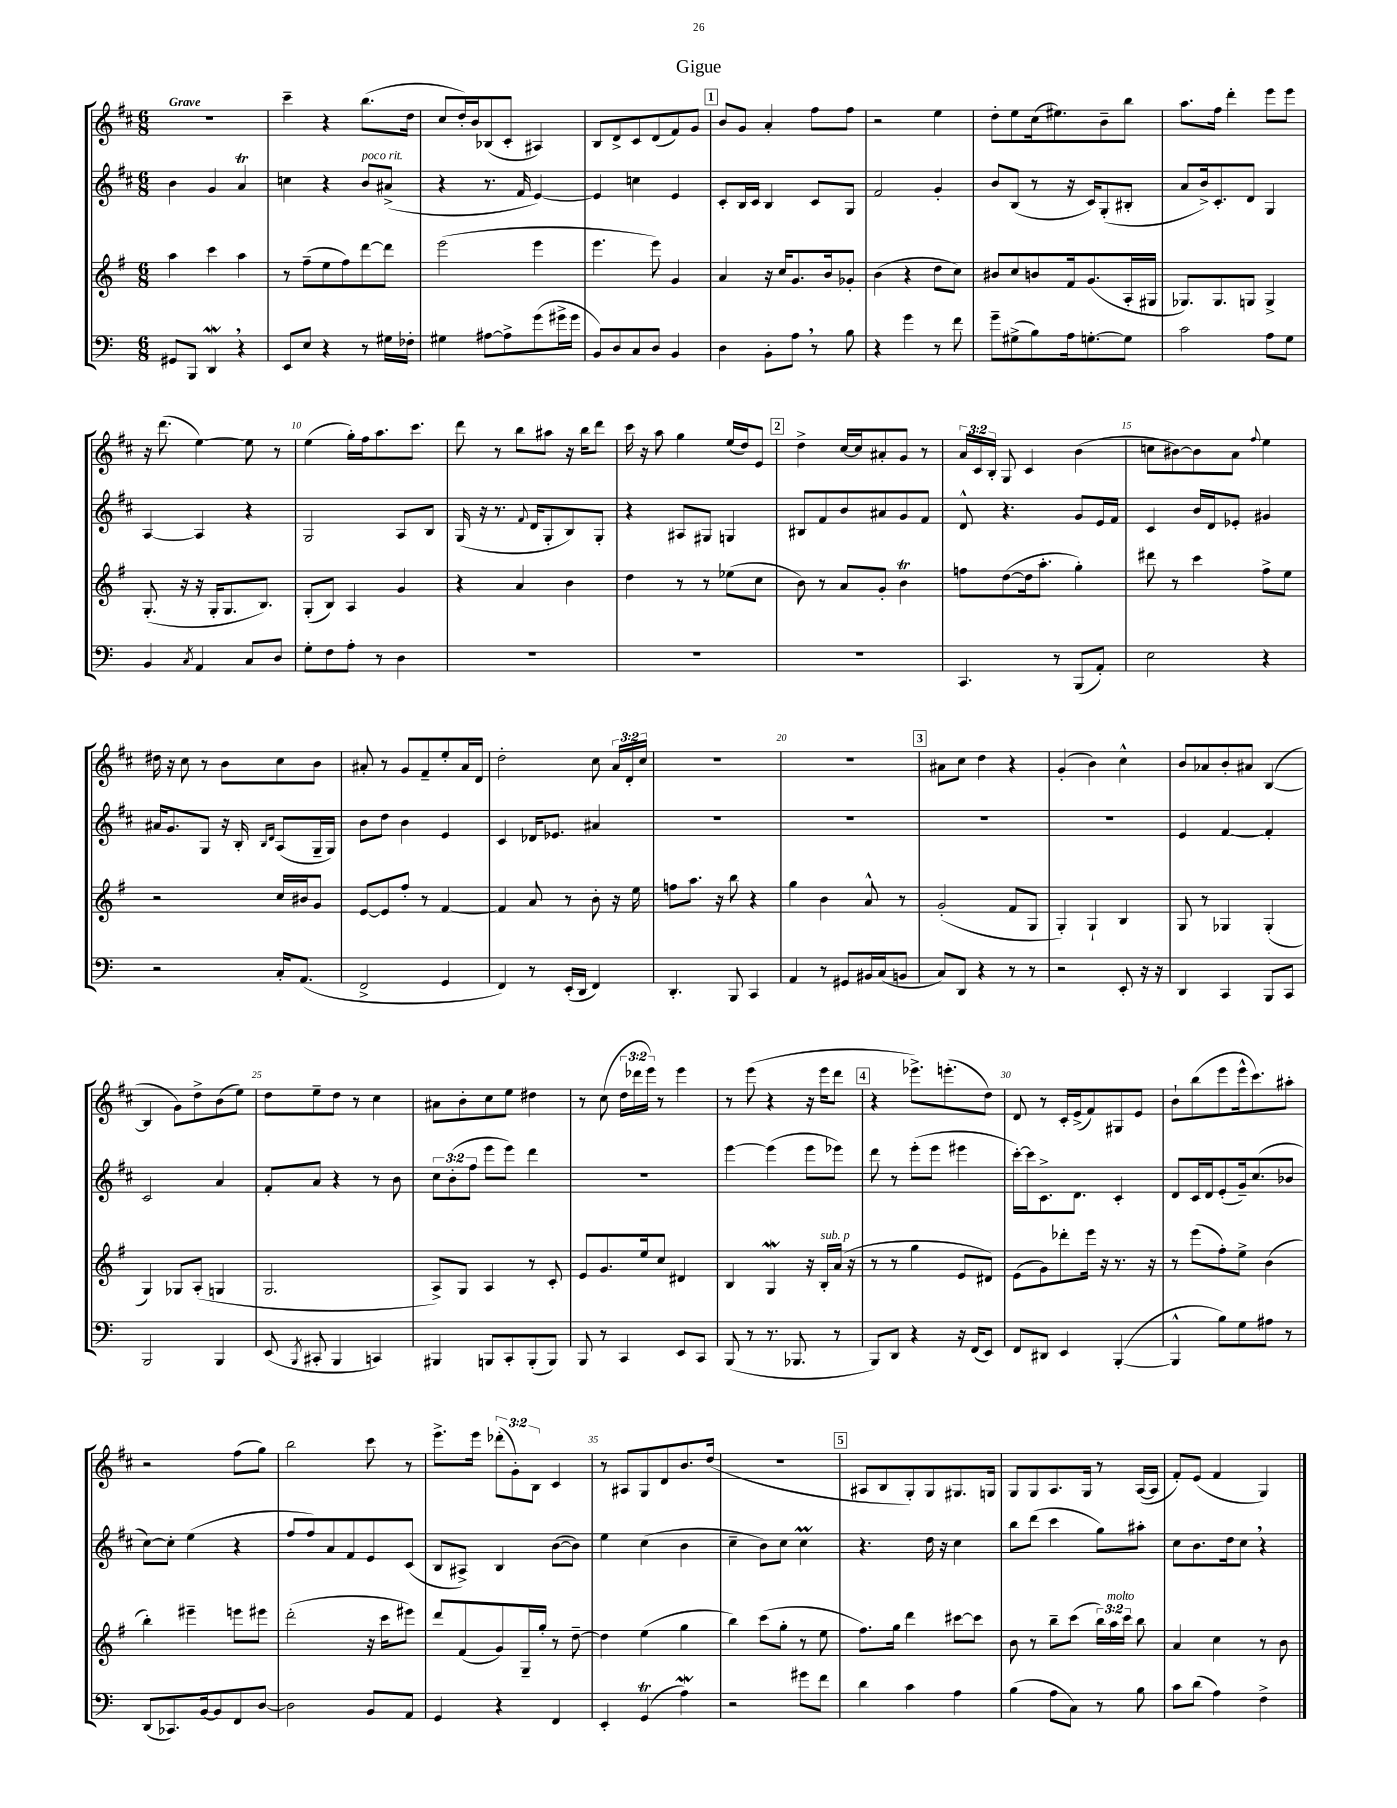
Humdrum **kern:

**kern	**kern	**kern	**kern
*staff4	*staff3	*staff2	*staff1
*clefF4	*clefG2	*clefG2	*clefG2
*k[]	*k[f#]	*k[f#c#]	*k[f#c#]
*M6/8	*M6/8	*M6/8	*M6/8
8GG#	4aa	4b	2.r
8BBB	.	.	.
4DD	4ccc	4g	.
4r	4aa	4a	.
=	=	=	=
8EE	8r	4cc	4ccc#~
8E	(8ff#~	.	.
4r	8ee	4r	4r
.	8ff#)	.	.
8r	[8ddd	8b	(8.bb
16G#	8ddd]	(8a#^	.
16F-'	.	.	16dd
=	=	=	=
4G#	(2eee	4r	8cc#
.	.	.	16dd')
.	.	.	16b
[8A#	.	8.r	(8B-
8A#^]	.	.	8c#'
.	.	16f#	.
(8g	4eee	[4e)	4A#)
16g#^	.	.	.
16g#	.	.	.
=	=	=	=
8BB)	4.eee	4e]	8B
8D	.	.	8d^
8C	.	4cc	8c#
8D	8eee)	.	(8d
4BB	4g	4e	8f#)
.	.	.	8g
=	=	=	=
4D	4a	8c#'	8b
.	.	16B	8g
.	.	16c#	.
8BB'	16r	4B	4a'
.	16cc	.	.
8A	8.g	.	.
8r	.	8c#	8ff#
.	16b	.	.
8B	8g-'	8G	8ff#
=	=	=	=
4r	(4b	2f#	2r
4g	4r	.	.
8r	8dd	4g'	4ee
8f	8cc)	.	.
=	=	=	=
8g~	8b#	8b	8dd'
(8G#^	8cc	(8B	8ee
8B)	8b	8r	(16cc#
.	.	.	8.ee#)
16A	16f#	16r	.
[8.G'	(8.g	16c#)	.
.	.	(8G'	8b~
8G]	16A'	8B#'	8bb
.	16G#	.	.
=	=	=	=
2c	8.G-)	8a	8.aa
.	.	16b^)	.
.	8.G-	8.c#'	16ff#
.	.	.	4ddd'
.	8G	8d	.
8A	4G^	4G	8eee
8G	.	.	8eee
=	=	=	=
4BB	(8.G'	[4A	16r
.	.	.	(8.ddd
.	16r	.	.
8qC	.	.	.
4AA	16r	4A]	[4ee)
.	16G'	.	.
.	8.G	.	.
8C	.	4r	8ee]
.	8.B)	.	.
8D	.	.	8r
=	=	=	=
8G'	(8G'	2G	(4ee
8F	8B)	.	.
8A'	4A	.	16gg')
.	.	.	16ff#
8r	.	.	8.aa
4D	4g	8A	.
.	.	.	8.ccc#
.	.	8B	.
=	=	=	=
2.r	4r	(16G	8ddd
.	.	16r	.
.	.	8.r	8r
.	4a	.	8bb
.	.	8qqf#	.
.	.	16d	.
.	.	8G'	8aa#
.	4b	8B)	16r
.	.	.	16bb
.	.	8G'	8ddd
=	=	=	=
2.r	4dd	4r	16ccc#
.	.	.	16r
.	.	.	8aa
.	8r	8A#	4gg
.	8r	8G#	.
.	(8ee-	4G	(16ee
.	.	.	16dd)
.	8cc	.	8e
=	=	=	=
2.r	8b)	8B#	4dd^
.	8r	8f#	.
.	8a	8b	[16cc#
.	.	.	16cc#]
.	8g'	8a#	8a#'
.	4b	8g	8g
.	.	8f#	8r
=	=	=	=
4.CC	8ff	8d^^	24a
.	.	.	24c#
.	.	.	24B'
.	([8dd	4.r	8G
.	16dd]	.	4c#
.	8.aa'	.	.
8r	.	.	.
(8BBB	4gg')	8g	(4b
8AA')	.	16e	.
.	.	16f#	.
=	=	=	=
2E	8ddd#	4c#	8cc
.	8r	.	[8b#)
.	4ccc	16b	8b#]
.	.	16d	.
.	.	8e-'	8a
.	.	.	8qqff#
4r	8ff#^	4g#	4ee
.	8ee	.	.
=	=	=	=
2r	2r	16a#	16dd#
.	.	8.g	16r
.	.	.	8cc#
.	.	8G	8r
.	.	16r	8b
.	.	16B'	.
.	.	16qqB	.
.	.	16qqd	.
16C'	16cc	(8A	8cc#
(8.AA	16b#	.	.
.	8g	16G~	8b
.	.	16G)	.
=	=	=	=
2FF^	[8e	8b	8a#'
.	8e]	8dd	8r
.	8ff#'	4b	8g
.	8r	.	8f#~
4GG	[4f#	4e	8ee'
.	.	.	16a#
.	.	.	16d
=	=	=	=
4FF)	4f#]	4c#	2dd'
8r	8a	16d-	.
.	.	8.e-	.
(16EE'	8r	.	.
16DD	.	.	.
4FF)	8b'	4a#	8cc#
.	16r	.	24a
.	.	.	24d'
.	16ee	.	.
.	.	.	24cc#
=	=	=	=
4.DD'	8ff	2.r	2.r
.	8.aa	.	.
.	16r	.	.
8BBB	8bb	.	.
4CC	4r	.	.
=	=	=	=
4AA	4gg	2.r	2.r
8r	4b	.	.
8GG#	.	.	.
16BB#	8a^^	.	.
(16C	.	.	.
8BB	8r	.	.
=	=	=	=
8C)	(2g'	2.r	8a#
8DD	.	.	8cc#
4r	.	.	4dd
8r	8f#	.	4r
8r	8G	.	.
=	=	=	=
2r	4G')	2.r	(4g'
.	4G`	.	4b)
8EE'	4B	.	4cc#^^
16r	.	.	.
16r	.	.	.
=	=	=	=
4DD	8G	4e	8b
.	8r	.	8a-
4CC	4G-	[4f#	8b'
.	.	.	8a#
8BBB	(4G-'	4f#']	([4B
8CC	.	.	.
=	=	=	=
2BBB	4G)	2c#	4B]
.	8G-	.	8g)
.	(8A'	.	8dd^
4BBB	4G	4a	(8b
.	.	.	8ee)
=	=	=	=
(8EE	2.G	8f#'	8dd
8qBBB	.	.	.
8CC#'	.	8a	8ee~
4BBB	.	4r	8dd
.	.	.	8r
4CC)	.	8r	4cc#
.	.	8b	.
=	=	=	=
4BBB#	8A^)	12cc#	8a#
.	.	(12b'	.
.	8G	.	8b'
.	.	12ff#	.
8BBB	4A	8eee	8cc#
8CC'	.	8eee)	8ee
(8BBB'	8r	4ddd	4dd#
8BBB)	8c'	.	.
=	=	=	=
8BBB	8e	2.r	8r
8r	8.g	.	(8cc#
4CC	.	.	24dd
.	.	.	24ddd-
.	16ee	.	.
.	.	.	24eee)
.	8cc	.	8r
8EE	4d#	.	4eee
8CC	.	.	.
=	=	=	=
(8BBB	4B	[4eee	8r
8r	.	.	(8eee
8.r	4G	(4eee]	4r
8.BBB-	.	.	.
.	16r	8eee	16r
.	16B'	.	16eee
8r	(16a	8eee-)	8ddd
.	16r	.	.
=	=	=	=
8BBB)	8r	8ddd	4r
8DD	8r	8r	.
4r	4gg	(8eee'	8.eee-^)
.	.	8eee	.
.	.	.	(8.eee'
16r	8e	4eee#	.
(16FF	.	.	.
8EE)	8d#)	.	8dd)
=	=	=	=
8FF	(8e	[16ccc#')	8d
.	.	16ccc#]	.
8DD#	8g)	8.c#^	8r
4EE	8ddd-'	.	16c#'
.	.	8.d	(16e^
.	16eee	.	8f#)
.	16r	.	.
([4BBB'	8.r	4c#'	8G#
.	.	.	8e
.	16r	.	.
=	=	=	=
4BBB^^]	8r	8d	8b`
.	(8eee	16c#	(8bb
.	.	16d	.
8B)	8ff#')	(8e'	8eee
8G	8ee^	16g~)	16eee^^
.	.	(8.cc#	8.ccc#)
8A#	(4b	.	.
8r	.	8b-	8aa#'
=	=	=	=
(8DD	4bb')	[8cc#)	2r
8.CC-)	.	8cc#']	.
.	4eee#~	(4ee	.
[16BB	.	.	.
8BB]	.	.	.
8FF	8eee	4r	(8ff#
[8D	8eee#	.	8gg)
=	=	=	=
2D]	(2ddd'	8ff#	2bb
.	.	8ff#)	.
.	.	8a	.
.	.	8f#	.
8BB	16r	8e	8ccc#
.	16ccc	.	.
8AA	8eee#)	(8c#	8r
=	=	=	=
4GG	8ddd	8B	8.eee^
.	(8f#	8A#^)	.
.	.	.	16eee
4r	8g)	4B	(12ddd-'
.	.	.	12g')
.	16G~	.	.
.	.	.	12B
.	16gg'	.	.
4FF	8r	([8b	4c#
.	[8dd~	8b])	.
=	=	=	=
4EE'	4dd]	4ee	8r
.	.	.	8A#
(4GG	(4ee	(4cc#	8G
.	.	.	8d
4A)	4gg	4b	8.b
.	.	.	(16dd
=	=	=	=
2r	4bb)	4cc#~	2.r
.	(8ccc	8b)	.
.	8gg'	8cc#	.
8g#	8r	4cc#	.
8f	8ee	.	.
=	=	=	=
4d	8.ff#)	4.r	8A#
.	.	.	8B
.	16gg	.	.
4c	4ddd	.	8G')
.	.	16dd	8G
.	.	16r	.
4A	[8ccc#	4cc#	8.G#
.	8ccc#]	.	.
.	.	.	16G
=	=	=	=
(4B	8b	8bb	8G
.	8r	(8ddd	8G
8A	8bb~	4ccc#	8.A
8C)	(8ccc	.	.
.	.	.	16G
8r	24bb)	8gg)	8r
.	24aa	.	.
.	24ccc	.	.
8B	8bb	8aa#'	([16A
.	.	.	16A]
=	=	=	=
8c	4a	8cc#	8f#')
(8d	.	8.b	(8e
4A)	4cc	.	4f#
.	.	16dd	.
.	.	8cc#	.
4F^	8r	4r	4G)
.	8b	.	.
==	==	==	==
*-	*-	*-	*-
